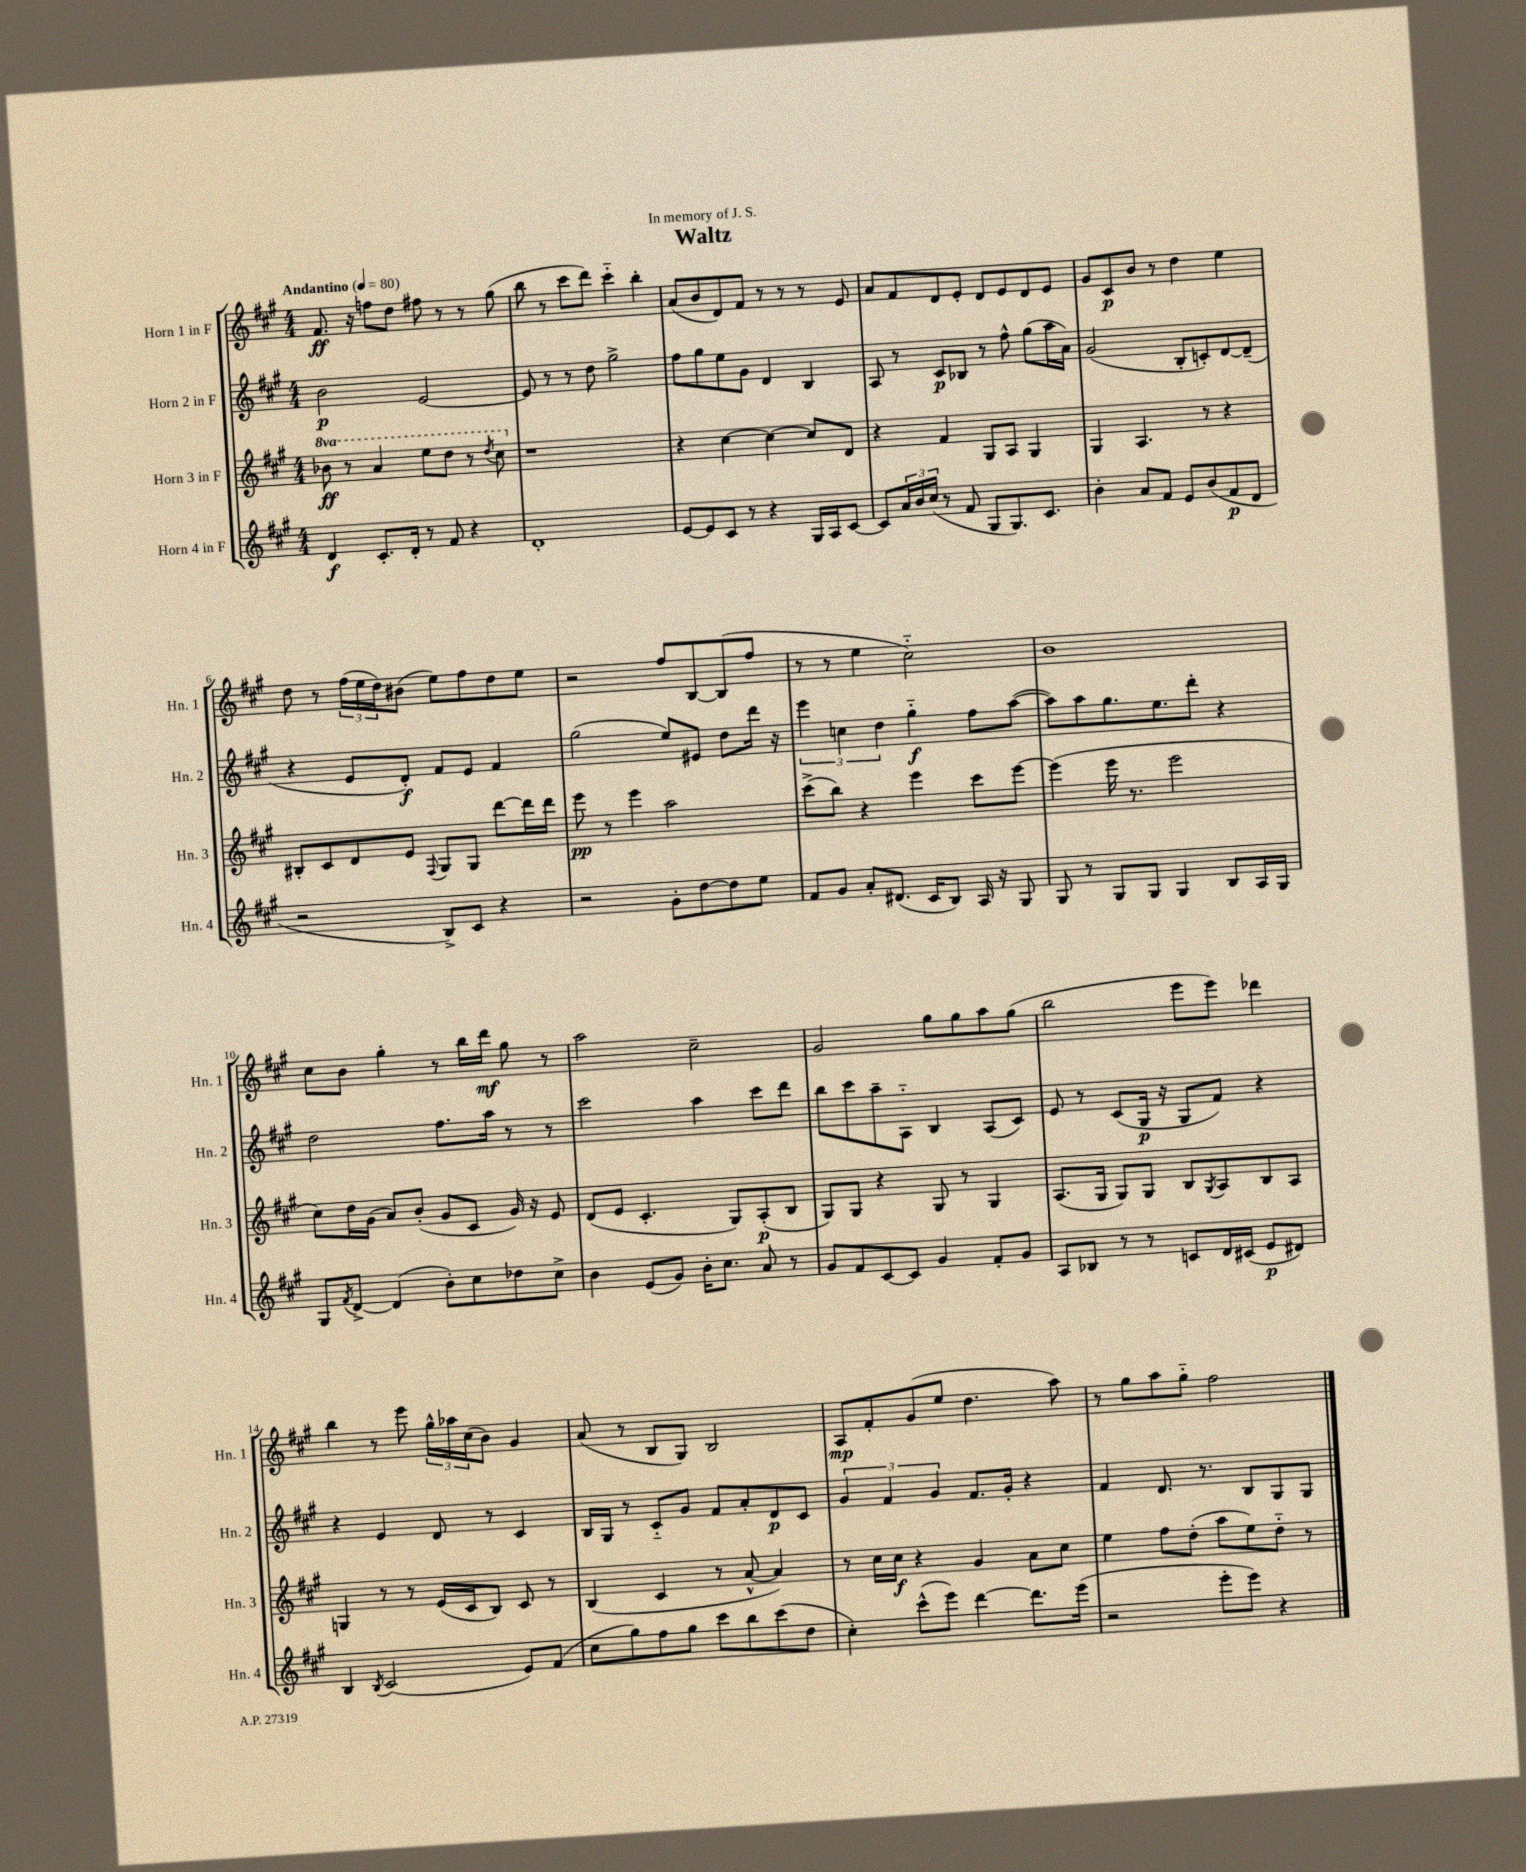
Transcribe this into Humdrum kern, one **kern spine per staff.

**kern	**kern	**kern	**kern
*staff4	*staff3	*staff2	*staff1
*clefG2	*clefG2	*clefG2	*clefG2
*k[f#c#g#]	*k[f#c#g#]	*k[f#c#g#]	*k[f#c#g#]
*M4/4	*M4/4	*M4/4	*M4/4
*MM80	*MM80	*MM80	*MM80
4d	8bb-	2b	8.f#
.	8r	.	.
.	.	.	16r
8.c#'	4aa	.	8ff
.	.	.	8dd
16d'	.	.	.
8r	8eee	[2e	8ff#
8f#	8ddd	.	8r
4r	8r	.	8r
.	8qddd	.	.
.	8ccc#	.	(8gg#
=	=	=	=
1d'	1r	8e]	8bb
.	.	8r	8r
.	.	8r	8ccc#
.	.	8dd	8ddd)
.	.	2gg#^	4ccc#'~
.	.	.	4bb'
=	=	=	=
[8e	4r	8ff#	(8a
8e]	.	8gg#	8b
8c#	[4cc#	8ee	8d)
8r	.	8g#	8f#
4r	4cc#_	4d	8r
.	.	.	8r
16G#	8cc#]	4B	8r
16A	.	.	.
[8c#	8d	.	8e
=	=	=	=
8c#]	4r	8A	8a
24a	.	8r	8f#
24b	.	.	.
(24cc#	.	.	.
8r	4f#	8c#	8d
8f#	.	8B-	8e'
8G#	8G#	8r	8d
8.G#)	8A	8ff#^^	8e
.	4G#	(8gg#	8d
8.c#	.	.	.
.	.	16aa	8e
.	.	16a)	.
=	=	=	=
4b'	4G#	(2g#	8g#
.	.	.	8c#
8a	4.A	.	8b
8f#	.	.	8r
8e	.	8B'	4dd
(8b	8r	8c')	.
8f#	4r	[8d	4ee
8d	.	(8d~]	.
=	=	=	=
2r	8B#'	4r	8dd
.	8c#	.	8r
.	8d	8e	(24ff#
.	.	.	24ee
.	.	.	24dd)
.	8e	8d')	(8b#
.	8qqF#	.	.
8B^)	8G#	8f#	8ee)
8c#	8G#	8e	8ff#
4r	[8ddd	4f#	8dd
.	16ddd]	.	8ee
.	16ddd	.	.
=	=	=	=
2r	8eee	(2gg#	2r
.	8r	.	.
.	4eee	.	.
8g#'	2aa	8ee)	8ff#
[8dd	.	8e#	[8B
8dd]	.	8dd	(8B]
8ee	.	16ddd	8ff#
.	.	16r	.
=	=	=	=
8f#	(8ccc#^	6eee	8r
8g#	8bb)	.	8r
.	.	6cc	.
8a'	4r	.	4ee
.	.	6dd	.
(8.d#	.	.	.
.	4eee	4gg#'~	2cc#'~)
16c#	.	.	.
8B)	.	.	.
16A	8ccc#	8ff#	.
16r	.	.	.
8G#	[8eee	([8aa	.
=	=	=	=
8G#	(4eee]	8aa])	1b
8r	.	8aa	.
8G#	16eee	8.gg#	.
.	8.r	.	.
8G#	.	.	.
.	.	8.ee	.
4G#	2eee	.	.
.	.	8ddd'	.
8B	.	4r	.
16A	.	.	.
16G#	.	.	.
=	=	=	=
8G#	8cc#)	2dd	8cc#
8qf#	.	.	.
[8d^	16dd	.	8b
.	(16g#	.	.
(4d]	8a)	.	4gg#'
.	(8b'	.	.
8b')	8g#	8.ff#	8r
8cc#	8c#	.	16bb
.	.	16aa	16ddd
8dd-	16g#)	8r	8gg#
.	16r	.	.
8cc#^	8e	8r	8r
=	=	=	=
4b	(8d	2ccc#	2aa
.	8e	.	.
(8e	4.c#'	.	.
8g#)	.	.	.
16b'	.	4aa	2cc#~
8.cc#	.	.	.
.	8G#)	.	.
8a	(8A'	8ccc#	.
8r	8B	8ddd	.
=	=	=	=
8g#	8G#)	8bb	2g#
8f#	8G#	8ccc#	.
[8c#	4r	8aa~	.
8c#]	.	8A'~	.
4g#	8G#	4B	8gg#
.	8r	.	8gg#
8f#'	4G#	(8A	8aa
8g#	.	8c#)	(8gg#
=	=	=	=
8A	(8.A	8e	2bb
8B-	.	8r	.
.	16G#	.	.
8r	8G#)	(8c#	.
8r	8G#	16G#	.
.	.	16r	.
8c	8B	8G#	8eee
.	8qG#	.	.
16d	8A	8f#)	8eee)
(16c#	.	.	.
8e	8B	4r	4ddd-
8d#)	8A	.	.
=	=	=	=
4B	4G	4r	4bb
8qB	.	.	.
(2c#	8r	4e	8r
.	8r	.	8eee
.	(16e	8d	24gg#^^
.	.	.	24aa-
.	16c#	.	.
.	.	.	(24cc#
.	8B)	8r	8b)
8e)	8c#	4c#	4g#
(8f#	8r	.	.
=	=	=	=
8cc#	(4B	16B	(8a
.	.	16G#	.
8gg#)	.	8r	8r
8ff#	4c#	8c#'~	8B
8gg#	.	8g#	8G#)
8ccc#	8r	8f#	2B
8bb	[8a^^	8a'	.
(8ccc#	4a])	8d	.
8dd	.	8c#	.
=	=	=	=
4cc#')	8r	6g#	8A
.	16cc#	.	8f#'
.	.	6f#	.
.	16cc#	.	.
(8ccc#^^	4r	.	(8g#
.	.	6g#	.
8eee)	.	.	8ee
[4ddd	4g#	8.f#	4.dd
.	.	16g#'	.
8.ddd]	8a	4r	.
.	8cc#	.	8aa)
(16eee	.	.	.
=	=	=	=
2r	4ee	4f#	8r
.	.	.	8gg#
.	8ff#	8.d	8aa
.	(8dd'	.	8gg#'~
.	.	8.r	.
8eee'	8aa	.	2ff#
8eee)	8ee)	8B	.
4r	8dd'~	8G#	.
.	8r	8G#	.
==	==	==	==
*-	*-	*-	*-
